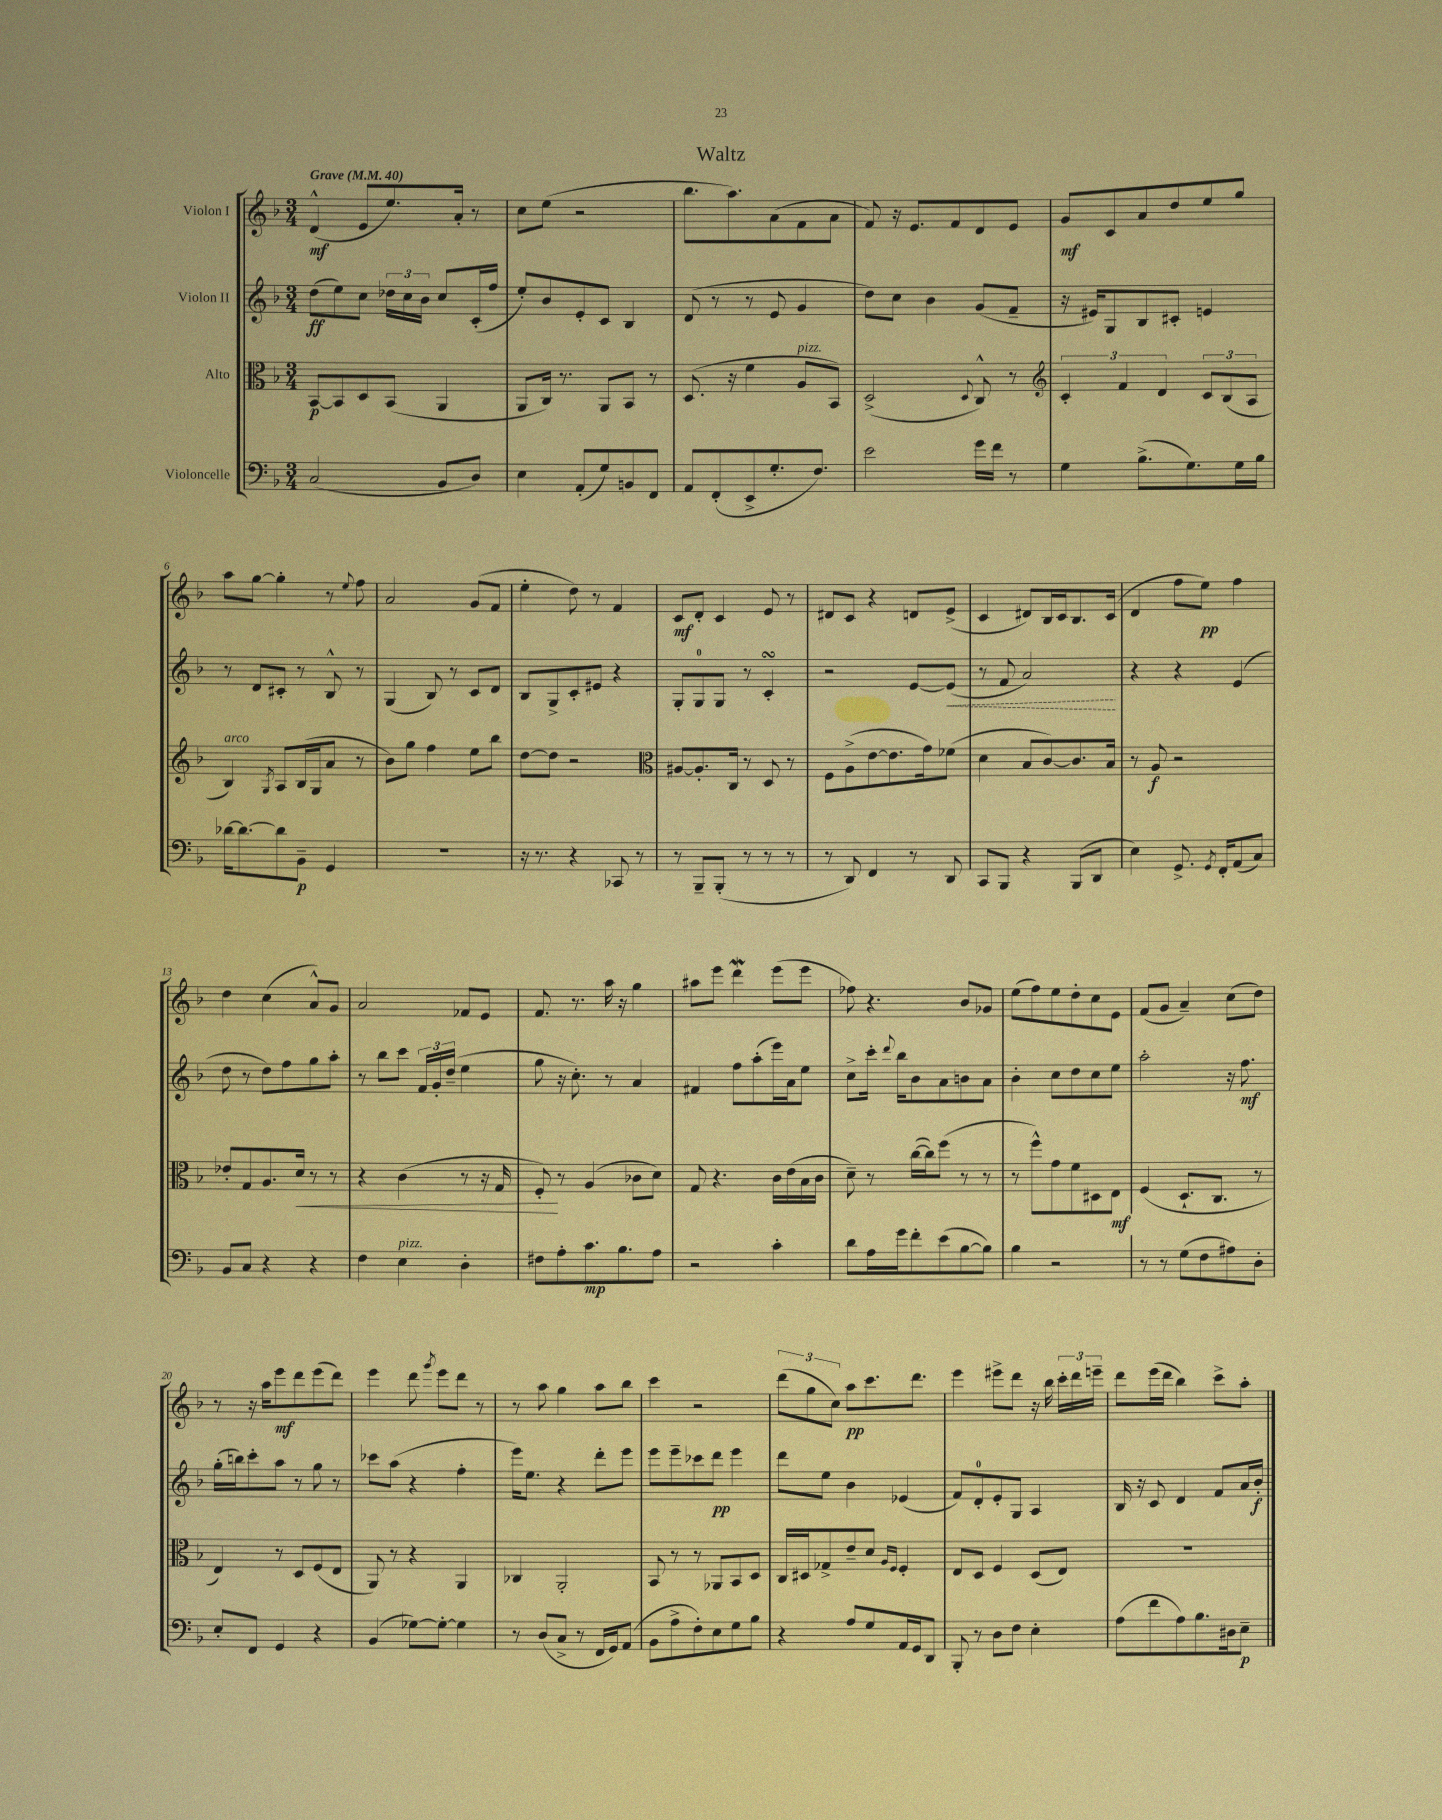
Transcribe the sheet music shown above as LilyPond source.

\header { title = "Waltz" }
<<
\new StaffGroup <<
\new Staff = "s0" \with { instrumentName = "Violon I" } {
    \clef treble \key f \major \numericTimeSignature \time 3/4 \tempo "Grave" 4 = 40
    \autoBeamOff d'4-^\mf( e'8[ e''8.) a'16]-. r8 |
    c''8[ e''8]( r2 |
    bes''8.[ a''8.) a'8( f'8 a'8] |
    f'8) r16 e'8.[ f'8 d'8 e'8] |
    g'8[\mf c'8 a'8 d''8 e''8 g''8] |
    a''8[ g''8]~ g''4-. r8 \appoggiatura { e''8 } f''8 |
    a'2 g'8[( f'8] |
    e''4-. d''8) r8 f'4 |
    c'8[\mf d'8]-. c'4 e'8 r8 |
    dis'8[ c'8] r4 d'8[ e'8]->( |
    c'4 dis'8[) bes16 c'16 bes8. c'16]( |
    d'4 f''8[ e''8]\pp) f''4 |
    d''4 c''4( a'8[-^) g'8] |
    a'2 fes'8[ e'8] |
    f'8. r8. a''16 r16 g''4 |
    ais''8[ e'''8] d'''4\mordent e'''8[( e'''8] |
    fes''8) r4. bes'8[ ges'8] |
    e''8[( f''8) e''8 d''8-. c''8 e'8] |
    f'8[( g'8] a'4--) c''8[( d''8]) |
    r8 r16 a''16[ e'''8\mf d'''8 e'''8( d'''8]) |
    e'''4 d'''8 \acciaccatura { g'''8 } e'''8[ d'''8] r8 |
    r8 a''8 g''4 a''8[ bes''8] |
    c'''4 r2 |
    \tuplet 3/2 { d'''8[( g''8 c''8]) } a''8[\pp c'''8. d'''8.] |
    e'''4 eis'''8[-> d'''8] r16 bes''16 \tuplet 3/2 { c'''16[-. d'''16 e'''16]-- } |
    d'''8[ e'''16( d'''16] bes''4) c'''8[-> a''8]-. \bar "|." |
}
\new Staff = "s1" \with { instrumentName = "Violon II" } {
    \clef treble \key f \major \numericTimeSignature \time 3/4
    \autoBeamOff d''8[\ff( e''8) c''8] \tuplet 3/2 { des''16[ c''16 bes'16] } c''8[ c'16-.( f''16] |
    e''8[-.) bes'8 e'8-. c'8] bes4 |
    d'8( r8 r8 e'8 g'4 |
    d''8[) c''8] bes'4 g'8[( f'8]-- |
    r16 eis'16[) g8 bes8 cis'8]-. e'4 |
    r8 d'8[ cis'8]-. r8 bes8-^ r8 |
    g4( bes8) r8 c'8[ d'8] |
    bes8[ g8-> c'8-. eis'8] r4 |
    g8[-. g8-0 g8] r8 c'4-.\turn |
    r2 e'8[~ \once \override Hairpin.style = #'dashed-line e'8]\<( |
    r8 f'8 a'2\!) |
    r4 r4 e'4( |
    d''8 r8 d''8[) f''8 g''8 a''8]-. |
    r8 bes''8[ c'''8] \tuplet 3/2 { f'16[ g'16-. d''16]--( } e''4 |
    g''8 r16 c''8.-.) r8 a'4 |
    fis'4 f''8[ a''8-.( e'''16) a'16 e''8] |
    c''8[-> c'''16]-. \appoggiatura { d'''8 } bes''16[ bes'8 a'8 b'8 a'8] |
    bes'4-. c''8[ d''8 c''8 e''8] |
    a''2-. r16 f''8.\mf |
    g''16[-.( b''16) c'''8-. a''8] r8 g''8 r8 |
    ces'''8[ a''8]( r4 f''4-. |
    e'''16[) e''8.] r4 d'''8[-. e'''8] |
    e'''8[ e'''8-- ces'''8 d'''8]\pp e'''4 |
    d'''8[ e''8] bes'4 ees'4( |
    f'8[) d'8-0-. e'8-. g8] a4 |
    bes16 r16 c'8 d'4 f'8[ a'16 bes'16]-.\f \bar "|." |
}
\new Staff = "s2" \with { instrumentName = "Alto" } {
    \clef alto \key f \major \numericTimeSignature \time 3/4
    \autoBeamOff bes,8[~\p bes,8 d8 bes,8]( a,4 |
    a,8[ c16]) r8. a,8[ bes,8] r8 |
    d8.( r16 f'4 a8[^\markup { \italic "pizz." } bes,8]) |
    d2->( \appoggiatura { d8 } c8-^) r8 |
    \clef treble \tuplet 3/2 { c'4-. f'4 d'4 } \tuplet 3/2 { c'8[ bes8( a8] } |
    bes4^\markup { \italic "arco" }) \acciaccatura { g8 } a8[ bes16( g16 a'8] r8 |
    bes'8[) g''8] f''4 e''8[ bes''8] |
    d''8[~ d''8] r2 |
    \clef alto ais8[~ ais8.-. c16] r8 d8 r8 |
    f8[ a8->( e'8~ e'8. g'16) fes'8]( |
    d'4 bes8[ c'8~) c'8. bes16] |
    r8 a8\f r2 |
    ees'8[-. g8 a8. d'16]\< r8 r8 |
    r4 c'4( r8 r16 g16 |
    f8-.\!) r8 a4( ces'8[ d'8]) |
    g8 r4. c'16[ e'16( bes16 c'16] |
    d'8--) r8 c''16[~( c''16) f''8]( r8 r8 |
    r8 f''8[-^) g'8 f'8 dis8 e8]\mf |
    f4( d8.[-! c8.] r8 |
    e4) r8 d8[ f8( e8] |
    a,8) r8 r4 a,4 |
    ces4 a,2-. |
    bes,8 r8 r8 aes,8[ bes,8 d8] |
    c16[ dis16 ges8-> e'8-- d'8] \grace { a16[ f16] } f4-. |
    e8[ d8] f4 d8[( e8]) |
    R2. \bar "|." |
}
\new Staff = "s3" \with { instrumentName = "Violoncelle" } {
    \clef bass \key f \major \numericTimeSignature \time 3/4
    \autoBeamOff c2( bes,8[ d8]) |
    e4 a,8[-.( g8) b,8 f,8] |
    a,8[ f,8-.( e,8-> g8.-. f8.]) |
    e'2 g'16[ f'16] r8 |
    g4 bes8.[->( g8.) g16 bes16] |
    des'16[~ des'8.~ des'8 bes,8]--\p g,4 |
    R2. |
    r16 r8. r4 ces,8 r8 |
    r8 bes,,8[-- bes,,8]-.( r8 r8 r8 |
    r8 d,8) f,4 r8 d,8 |
    c,8[ bes,,8] r4 bes,,8[( d,8] |
    e4) g,8.-> \acciaccatura { g,8 } f,16[-. a,8( c8]) |
    bes,8[ c8] r4 r4 |
    f4 e4^\markup { \italic "pizz." } d4-. |
    fis8[ a8-. c'8.\mp bes8. a8] |
    r2 c'4-. |
    d'8[ a16 g'16 f'8-. e'8( bes8~ bes8]) |
    bes4 r2 |
    r8 r8 g8[( f8 ais8) d8]-. |
    e8[-. f,8] g,4 r4 |
    bes,4( ges8[~) ges8]~-. ges4 |
    r8 d8[( c8]-> r8 f,16[ g,16) a,8]( |
    bes,8[ a8-> f8-.) e8 g8 bes8] |
    r4 a8[ g8 a,16 g,16 d,8] |
    bes,,8-. r8 d8[ f8] e4-. |
    a8[( f'8 a8) bes8. dis16 e8]--\p \bar "|." |
}
>>
>>
